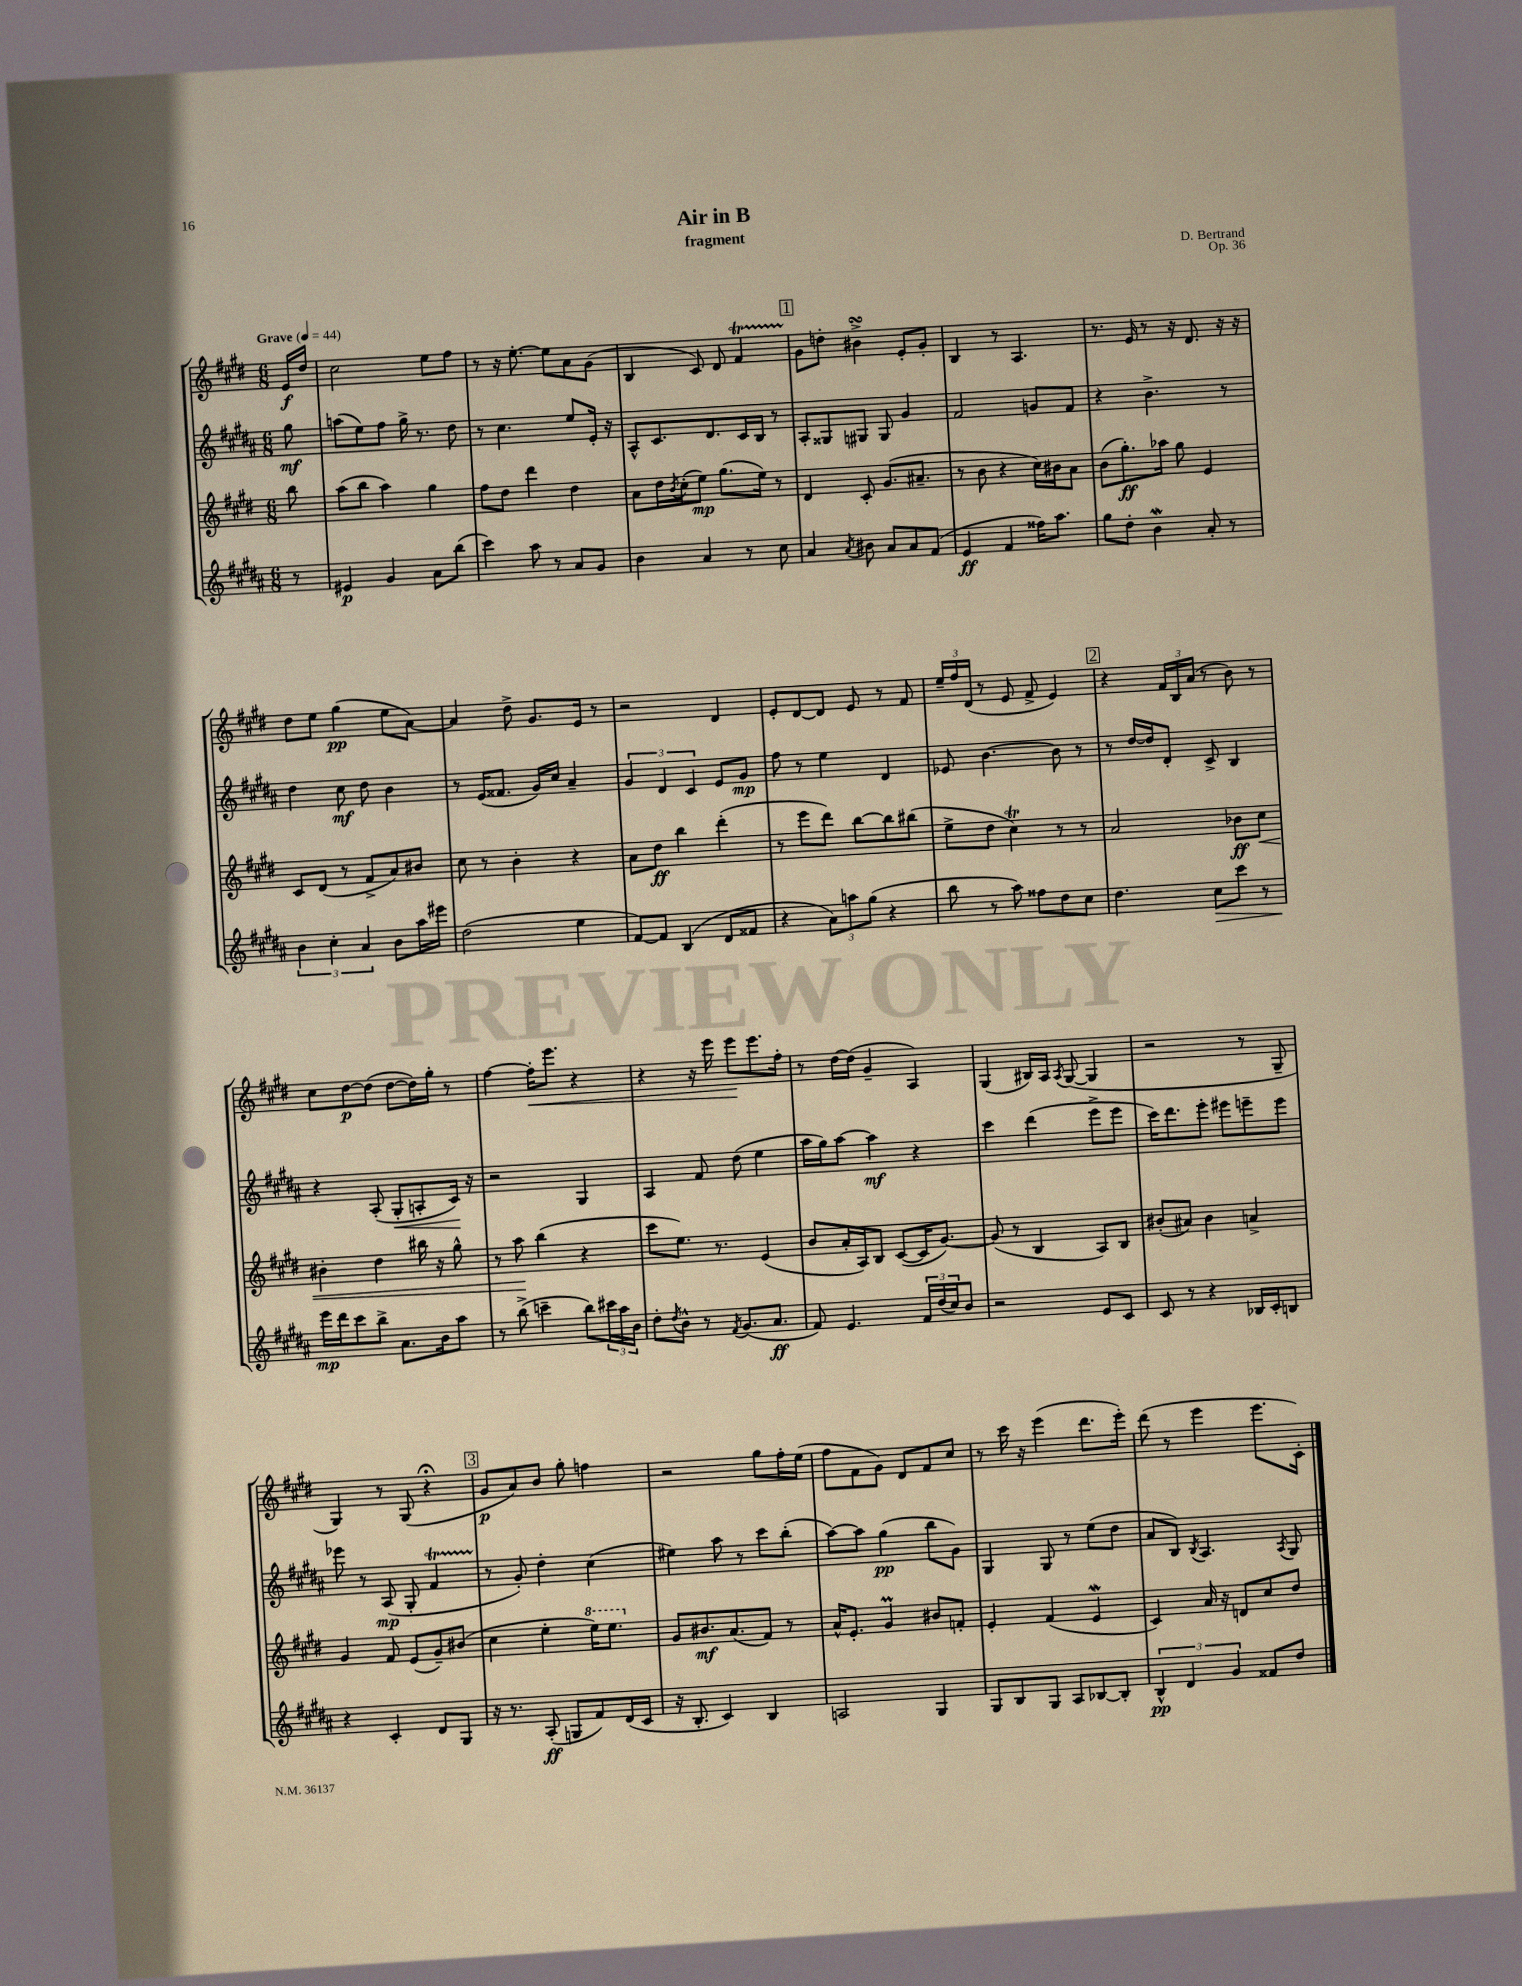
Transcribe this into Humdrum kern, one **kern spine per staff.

**kern	**kern	**kern	**kern
*staff4	*staff3	*staff2	*staff1
*clefG2	*clefG2	*clefG2	*clefG2
*k[f#c#g#d#a#]	*k[f#c#g#d#]	*k[f#c#g#d#a#]	*k[f#c#g#d#]
*M6/8	*M6/8	*M6/8	*M6/8
*MM44	*MM44	*MM44	*MM44
8r	8bb\	8gg#\	16e/LL
.	.	.	16dd#/JJ
=	=	=	=
4e#/	(8aa\L	(8aa\L	2cc#\
.	8bb\J	8ee\)	.
4g#/	4aa\)	8ff#\J	.
.	.	16gg#^\	.
.	.	8.r	.
8a#\L	4gg#\	.	8ee\L
(8bb\J	.	8dd#\	8ff#\J
=	=	=	=
4ccc#\)	8ff#\L	8r	8r
.	8dd#\J	4.cc#\	16r
.	.	.	[8.ee'\
8aa#\	4ddd#\	.	.
8r	.	.	8ee\]L
8a#/L	4dd#\	8ee/L	8a\
8g#/J	.	16e'/Jk	(8g#\J
.	.	16r	.
=	=	=	=
4b\	8a\L	8A#^^/L	4B/
.	16dd#\L	8.c#/	.
.	8qb/	.	.
.	(16cc#'\J	.	.
4a#/	8ee\J)	.	8c#/)
.	.	8.d#/	.
.	(8.gg#\L	.	8d#/
8r	.	16c#/L	4f#/
.	16ee\Jk)	16B/JJ	.
8cc#\	8r	8r	.
=	=	=	=
4a#/	4d#/	8A#'/L	8g#\L
.	.	8G##/	8dd'\J
8qa#/	.	.	.
8b#\	8c#'/	8G#/J	4b#^\
8a#/L	(8.g#/L	8G#/	.
8a#/	.	4g#/	8e'/L
.	8.a#~/J	.	.
(8f#/J	.	.	8g#'/J
=	=	=	=
4e/	8r	2f#/	4B/
.	8b\	.	.
4f#/	4r	.	8r
.	.	.	4.A/
16ff##\LK)	16cc#\LL)	8g/L	.
8.aa#\J	16b#\J	.	.
.	8a\J	8f#/J	.
=	=	=	=
8gg#\L	(8b\L	4r	8.r
8dd#'\J	8.gg#'\)	.	.
.	.	.	16e/
4b\	.	4.b^\	8r
.	16aa-\Jk	.	.
.	8gg#\	.	16r
.	.	.	8.d#/
8a#'/	4e/	.	.
8r	.	8r	16r
.	.	.	16r
=	=	=	=
6b\	8c#/L	4dd#\	8dd#\L
.	(8d#/J	.	8ee\J
6cc#'\	.	.	.
.	8r	8cc#\	(4gg#\
6a#/	.	.	.
.	8f#^/L	8dd#\	.
8b\L	8a/)	4b\	8ee\L
16aa#\L	8b#/J	.	[8a\J)
16eee#\JJ	.	.	.
=	=	=	=
(2dd#\	8cc#\	8r	4a/]
.	8r	(16e/LK	.
.	.	8.f##/J	.
.	4b'\	.	8dd#^\
.	.	16g#/LL)	8.g#/L
.	.	16cc#/JJ	.
4ee\	4r	4a#~/	.
.	.	.	16e/Jk
.	.	.	8r
=	=	=	=
[8f#/L)	8a\L	6g#/	2r
8f#/]J	8dd#\J	.	.
.	.	6d#/	.
(4B/	4bb\	.	.
.	.	6c#/	.
8d#/L	(4ddd#'\	8e/L	4d#/
8f##/J	.	8g#/J	.
=	=	=	=
4r	8r	8ff#\	8e'/L
.	8eee\L	8r	[8d#/
12a#\L)	8ddd#\J)	4ee\	8d#/]J
12aa\	.	.	.
.	[8bb\L	.	8e/
(12gg#\J	.	.	.
4r	8bb\]	4d#/	8r
.	(8bb#\J	.	8f#/
=	=	=	=
8bb\	8ee^\L	8e-/	24ee~/LL
.	.	.	24ff#/
.	.	.	(24d#/JJ
8r	8dd#\J	[4.b\	8r
8aa#\)	4cc#\)	.	8e/
8ff##\L	.	.	8f#^/
8dd#\	8r	8b\]	4e/)
8cc#\J	8r	8r	.
=	=	=	=
4.dd#\	2a/	8r	4r
.	.	[16dd#/LL	.
.	.	16dd#/]J	.
.	.	8d#'/J	24f#/LL
.	.	.	24B/
.	.	.	(24a/JJ
8cc#\L	.	8c#^/	8r
8ccc#\J	8b-\L	4B/	8b\)
8r	8cc#\J	.	8r
=	=	=	=
16eee\LL	4b#'\	4r	8cc#\L
16ddd#\J	.	.	.
8ccc#\	.	.	[8dd#\
8bb^\J	4dd#\	(8A#'/	(8dd#\]J
8.a#\L	.	8G#'/L	[8dd#\L
.	16bb#\	8A'/	16dd#\]L)
16b\k	16r	.	16gg#'\JJ
8aa#\J	8gg#^^\	16c#/Jk)	8r
.	.	16r	.
=	=	=	=
8r	8r	2r	[4ff#\
(8bb^\	8aa\	.	.
4ccc~\	(4bb\	.	16ff#'\]LK
.	.	.	8.eee\J
8bb\L)	4r	4G#/	4r
24ccc#\L	.	.	.
24aa#\	.	.	.
24b\JJ	.	.	.
=	=	=	=
8dd#'\L	8ccc#\L	4A#/	4r
8qdd#/	.	.	.
8b^^\J	8.ee\J)	.	.
8r	.	8f#/	16r
.	8.r	.	16eee\
8qf#/	.	.	.
(8.g#/L	.	(8dd#\	8eee\L
.	(4e/	4ee\	8.eee\
8.a#/J	.	.	.
.	.	.	16ff#'\Jk
=	=	=	=
8f#/)	8b/L	16aa#\LL	8r
.	.	16gg#\J)	.
4.e/	16a'/L	[8aa#\J	[16dd#\LL
.	16A/J)	.	(16dd#\]JJ
.	8B/J	4aa#\]	4g#~/
.	([8c#/L	.	.
24f#/LL	16c#/]K	4r	4A/)
(24dd#/	.	.	.
.	[8.g#/J)	.	.
24cc#/J)	.	.	.
8b/J	.	.	.
=	=	=	=
2r	(8g#/]	4ccc#\	(4G#/
.	8r	.	.
.	4B/	(4ddd#\	16B#/LL)
.	.	.	16A/JJ
.	.	.	8qA/
.	.	.	([8G#/
8e/L	8A/L)	8eee^\L	4G#/]
8c#/J	8B/J	8eee\J	.
=	=	=	=
8c#/	(8b#'/L	16ccc#\LK)	2r
.	.	8.ddd#\	.
8r	8a#/J)	.	.
4r	4b#\	8eee'\J	.
.	.	8eee#\L	.
16B-/LL	4a^/	8eee~\	8r
16c#'/J	.	.	.
8B/J	.	8eee\J	8G#~/
=	=	=	=
4r	4g#/	8eee-\	4G#/)
.	.	8r	.
4c#'/	8f#/	(8A#/	8r
.	(8e/L	8G#'/	(8G#/
8d#/L	8g#~/)	4f#/	4r;
8G#/J	(8b#/J	.	.
=	=	=	=
16r	4cc#\	8r	8g#/L
8.r	.	.	.
.	.	8g#'/)	8a/)
(8A#'/	4ee'\	4dd#'\	8b/J
8G/L	.	.	8gg#'\
8f#/)	16eee\LK)	(4cc#\	4ff\
.	8.eee\J	.	.
(16d#/L	.	.	.
16c#/JJ	.	.	.
=	=	=	=
16r	8g#/L	4ee#\)	2r
8.B'/	.	.	.
.	8.b#/	.	.
4c#/)	.	8aa#\	.
.	(8.a/	.	.
.	.	8r	.
4B/	8f#/J)	8ccc#\L	8gg#\L
.	8r	(8bb'\J	16ff#'\L
.	.	.	(16ee\JJ
=	=	=	=
2A/	16a^^/LK	[8aa#\L)	8ff#\L
.	8.e'/J	.	.
.	.	8aa#\]J	8f#\
.	4g#/	(4gg#\	8g#\J)
.	.	.	8d#/L
4G#/	8b#/L	8bb\L	8f#/
.	8f'/J	8g#\J)	8cc#/J
=	=	=	=
8G#/L	4e'/	4G#/	8r
8B/	.	.	16ccc#\
.	.	.	16r
8G#/J	(4f#/	8G#/	(4eee\
8A#/L	.	8r	.
[8B-/	4e/	(8ee\L	8.ddd#\L
8B-'/]J	.	8dd#\J	.
.	.	.	16eee'\Jk)
=	=	=	=
6B^^/	4c#/)	8a#/L	(8ddd#\
.	.	8B/J)	8r
6d#/	.	.	.
.	.	8qB/	.
.	16a/	4.A#/	4eee\
.	16r	.	.
6g#/	.	.	.
.	8d/L	.	.
8f##/L	8cc#/	.	8.eee\L
.	.	8qA#/	.
8dd#/J	8dd#/J	8G#/	.
.	.	.	16c#'\Jk)
==	==	==	==
*-	*-	*-	*-
